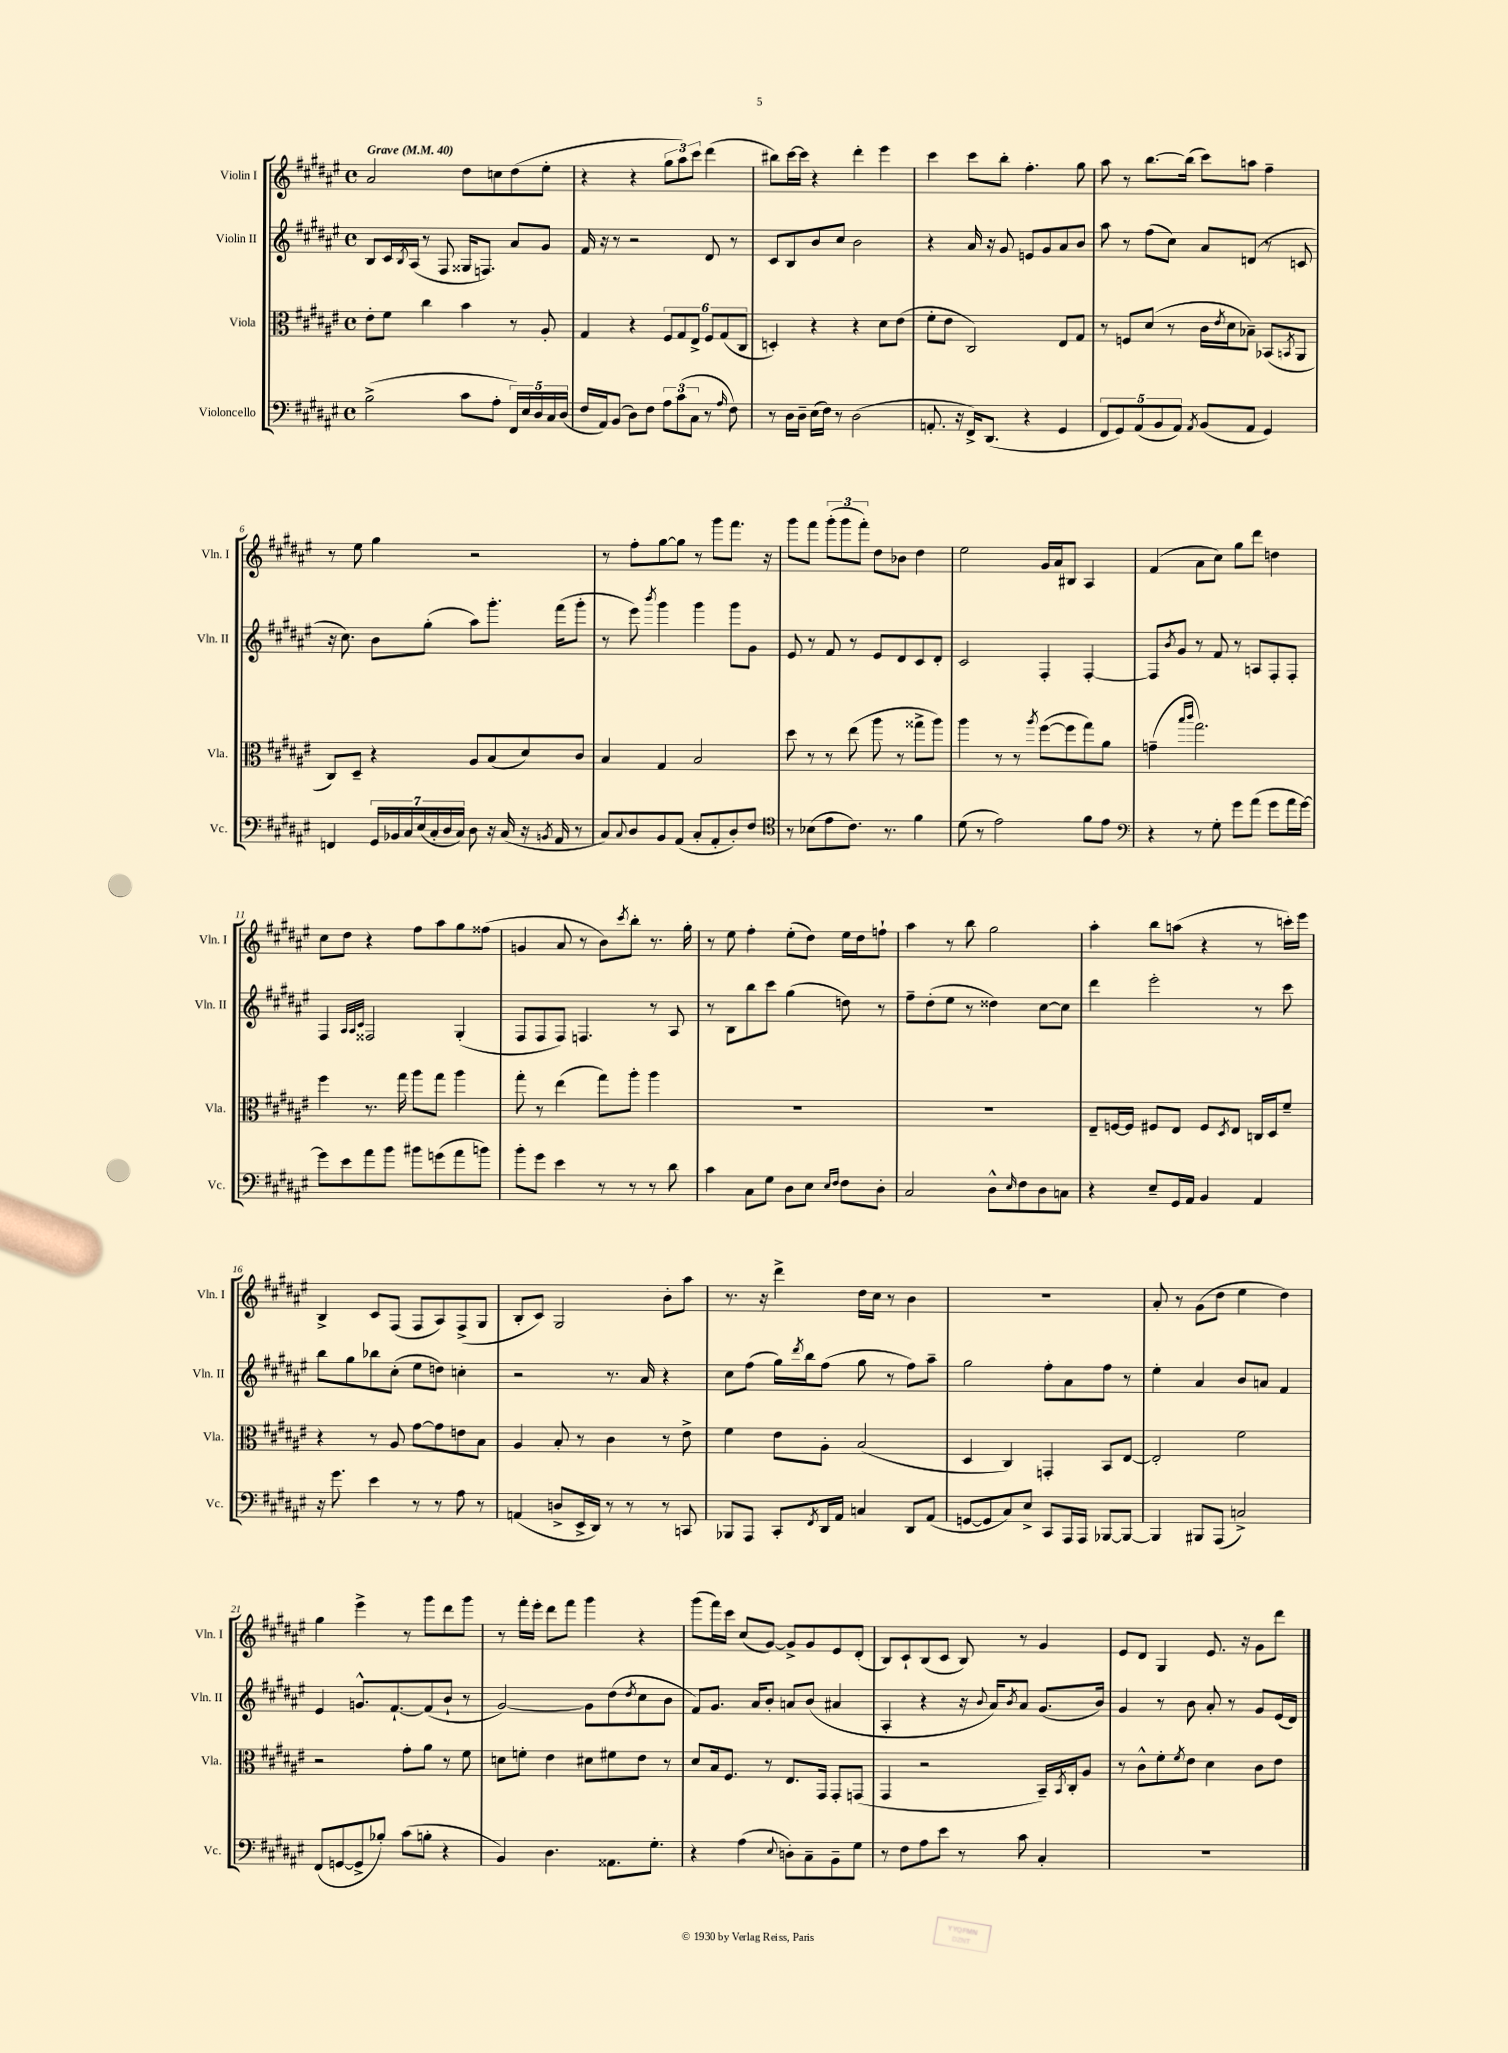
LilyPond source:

<<
\new StaffGroup <<
\new Staff = "s0" \with { instrumentName = "Violin I" shortInstrumentName = "Vln. I" } {
    \clef treble \key fis \major \defaultTimeSignature \time 4/4 \tempo "Grave" 4 = 40
    ais'2 dis''8 c''8 dis''8( eis''8-. |
    r4 r4 \tuplet 3/2 { gis''8 ais''8) cis'''8 } dis'''4( |
    bis''8) cis'''16~ cis'''16 r4 dis'''4-. eis'''4 |
    cis'''4 cis'''8 b''8-. fis''4.-. gis''8 |
    ais''8 r8 b''8.~ b''16( cis'''8) a''8 fis''4-- |
    r8 eis''8 gis''4 r2 |
    r8 fis''8-. gis''8~ gis''8 r8 gis'''8 fis'''8. r16 |
    gis'''8 fis'''8 \tuplet 3/2 { gis'''8-.( gis'''8 fis'''8-.) } dis''8 bes'8 dis''4 |
    eis''2 gis'16 ais'16 bis8 ais4 |
    fis'4( ais'8 cis''8) gis''8 dis'''8 d''4 |
    cis''8 dis''8 r4 fis''8 ais''8 gis''8 fisis''8( |
    g'4 ais'8 r8 b'8) \acciaccatura { cis'''8 } b''8-. r8. gis''16-. |
    r8 eis''8 fis''4-. eis''8-.( dis''8) eis''16 dis''16 f''8-! |
    ais''4 r8 b''8 gis''2 |
    ais''4-. b''8 a''8( r4 r8 c'''16-.) eis'''16 |
    b4-> cis'8 fis8( fis8 ais8) fis8->( gis8 |
    b8-. cis'8) gis2 b'8-. ais''8 |
    r8. r16 dis'''4-> dis''16 cis''16 r8 b'4 |
    R1 |
    ais'8-. r8 gis'8( dis''8 eis''4 dis''4) |
    gis''4 eis'''4-> r8 gis'''8 dis'''8 gis'''8 |
    r8 fis'''16-. eis'''16-. dis'''8 fis'''8 gis'''4 r4 |
    gis'''8( fis'''16) cis'''16 cis''8( gis'8~) gis'8-> gis'8 eis'8 dis'8-.( |
    b8) cis'8-! b8( cis'8 b8) r8 gis'4 |
    eis'8 dis'8 gis4 eis'8. r16 gis'8 dis'''8 \bar "|." |
}
\new Staff = "s1" \with { instrumentName = "Violin II" shortInstrumentName = "Vln. II" } {
    \clef treble \key fis \major \defaultTimeSignature \time 4/4
    b8 cis'16 \acciaccatura { b8 } ais16( r8 fis8 gisis16 f8.) ais'8 gis'8 |
    fis'16 r16 r8 r2 dis'8 r8 |
    cis'8 b8 b'8 cis''8 b'2 |
    r4 ais'16 r16 gis'8 e'8 gis'8 ais'8 b'8 |
    ais''8 r8 fis''8( cis''8) ais'8 d'8( r8 c'8 |
    r16 cis''8.) b'8 gis''8-.( ais''8) gis'''8.-. fis'''16( gis'''8-. |
    r8 eis'''8) \acciaccatura { b'''8 } gis'''4 gis'''4 gis'''8 gis'8 |
    eis'8 r8 fis'8 r8 eis'8 dis'8 cis'8 dis'8-. |
    cis'2 fis4-. fis4~-. |
    fis8 \acciaccatura { b'8 } gis'8 r8 fis'8 r8 a8 fis8-. fis8-. |
    fis4 \grace { ais32 ais32 cis'32 } fisis2 gis4-.( |
    fis8 fis8 fis8) f4. r8 ais8 |
    r8 b8 b''8 cis'''8 gis''4( d''8) r8 |
    fis''8-- dis''8-.( eis''8 r8 disis''4) cis''8~ cis''8 |
    dis'''4 eis'''2-. r8 cis'''8 |
    b''8 gis''8 bes''8 cis''8-.( eis''8 d''8) c''4-. |
    r2 r8. ais'16 r4 |
    cis''8 fis''8( gis''16) \acciaccatura { dis'''8 } b''16 fis''8( gis''8 r8 fis''8) ais''8-- |
    gis''2 fis''8-. ais'8 fis''8 r8 |
    eis''4-. ais'4 b'8 a'8 fis'4 |
    eis'4 g'8.-^ fis'8.~-! fis'8( b'8-! r8 |
    gis'2~) gis'8 dis''8( \acciaccatura { dis''8 } cis''8 b'8 |
    fis'8) gis'8. ais'16 b'8-. a'8 b'8( ais'4 |
    ais4-. r4 r16 \appoggiatura { b'8 } ais'16) \acciaccatura { b'8 } ais'8 gis'8.( b'16) |
    gis'4 r8 b'8 ais'8-. r8 gis'8 eis'16( dis'16) \bar "|." |
}
\new Staff = "s2" \with { instrumentName = "Viola" shortInstrumentName = "Vla." } {
    \clef alto \key fis \major \defaultTimeSignature \time 4/4
    eis'8-. fis'8 cis''4 b'4 r8 ais8-. |
    gis4 r4 \tuplet 6/4 { fis8 gis8 eis8-> fis8 gis8( cis8 } |
    d4-.) r4 r4 dis'8 eis'8( |
    fis'8-. eis'8 cis2) eis8 gis8 |
    r8 f8 dis'8( r8 cis'16 \acciaccatura { eis'8 } dis'16 bes8--) bes,8( \acciaccatura { b,8 } ais,8 |
    cis8) dis8-- r4 ais8 b8( dis'8) cis'8 |
    b4 gis4 b2 |
    dis''8 r8 r8 eis''8( ais''8 r8 gisis''8-> ais''8) |
    ais''4 r8 r8 \acciaccatura { ais''8 } fis''8~( fis''8 gis''8) ais'8 |
    g'4--( \grace { b''16 cis'''16 } gis''2.) |
    fis''4 r8. gis''16 ais''8 gis''8 ais''4 |
    gis''8-. r8 eis''4( gis''8) ais''8-. ais''4 |
    R1 |
    R1 |
    eis8-- f16~ f16 fis8 eis8 fis8 \acciaccatura { dis8 } eis8 c16 dis16 fis'8-- |
    r4 r8 ais8 gis'8~ gis'8 e'8 b8 |
    ais4 b8-. r8 cis'4 r8 eis'8-> |
    fis'4 eis'8 ais8-. b2( |
    dis4 cis4) g,4-. b,8 eis8~ |
    eis2-. fis'2 |
    r2 gis'8-. ais'8 r8 fis'8 |
    d'8 f'8-. eis'4 dis'8 fis'8 eis'8 r8 |
    dis'8 b16 fis8. r8 eis8. gis,16 gis,8-. g,8( |
    gis,4 r2 b,16--) \acciaccatura { b,8 } cis16-. ais8 |
    r8 cis'8-^ fis'8-. \acciaccatura { fis'8 } eis'8 dis'4 cis'8 eis'8 \bar "|." |
}
\new Staff = "s3" \with { instrumentName = "Violoncello" shortInstrumentName = "Vc." } {
    \clef bass \key fis \major \defaultTimeSignature \time 4/4
    b2->( cis'8 ais8-. \tuplet 5/4 { fis,16) eis16 dis16 cis16 dis16( } |
    fis16 ais,16) b,8( dis8) fis8 \tuplet 3/2 { ais8 cis'8( cis8 } r8 \grace { ais16 } fis8) |
    r8 dis16 dis16-- eis16( fis16) r8 dis2( |
    a,8.-. r16 fis,16->) dis,8.( r4 gis,4 |
    \tuplet 5/4 { fis,8 gis,8) ais,8( b,8 ais,8) } \acciaccatura { ais,8 } b,8( ais,8 gis,4) |
    f,4 \tuplet 7/4 { gis,16 bes,16 cis16 eis16( cis16-. dis16 cis16) } dis8 r16 cis16( r16 \acciaccatura { b,8 } ais,16 r8 |
    cis8) \appoggiatura { cis8 } dis8 b,8 ais,8( cis8-. ais,8-. dis8-.) fis8 |
    \clef tenor r8 bes8( eis'8 cis'8.) r8. fis'4 |
    dis'8( r8 eis'2) fis'8 eis'8 |
    \clef bass r4 r8 gis8-. gis'8 ais'8( gis'8 ais'16 gis'16~) |
    gis'8 eis'8 ais'8 b'8 bis'8 g'8( ais'8 b'8) |
    b'8-. gis'8 eis'4 r8 r8 r8 dis'8 |
    cis'4 cis8 gis8 dis8 eis8 \grace { eis16 fis16 } fis8 dis8-. |
    cis2 dis8-^ \grace { eis16 } fis8 dis8 c8 |
    r4 eis8-- gis,16 ais,16 b,4 ais,4 |
    r16 gis'8. eis'4 r8 r8 ais8 r8 |
    a,4( d8-> eis,16-> dis,16) r8 r8 r8 c,8 |
    bes,,8 ais,,8 cis,8-. \acciaccatura { fis,8 } dis,16 ais,16 c4 dis,8 ais,8( |
    g,8~ g,8 cis8) eis8-> cis,8 ais,,16 ais,,16 bes,,8~ bes,,8~ |
    bes,,4 bis,,8 ais,,8( c2->) |
    fis,8( g,8~ g,8-> bes8-.) cis'8( b8-. r4 |
    b,4) dis4. aisis,8. gis8.-. |
    r4 ais4( \appoggiatura { eis8 } d8-.) cis8-- b,8-- gis8 |
    r8 fis8 ais8 eis'8 r8 cis'8 cis4-. |
    R1 \bar "|." |
}
>>
>>
